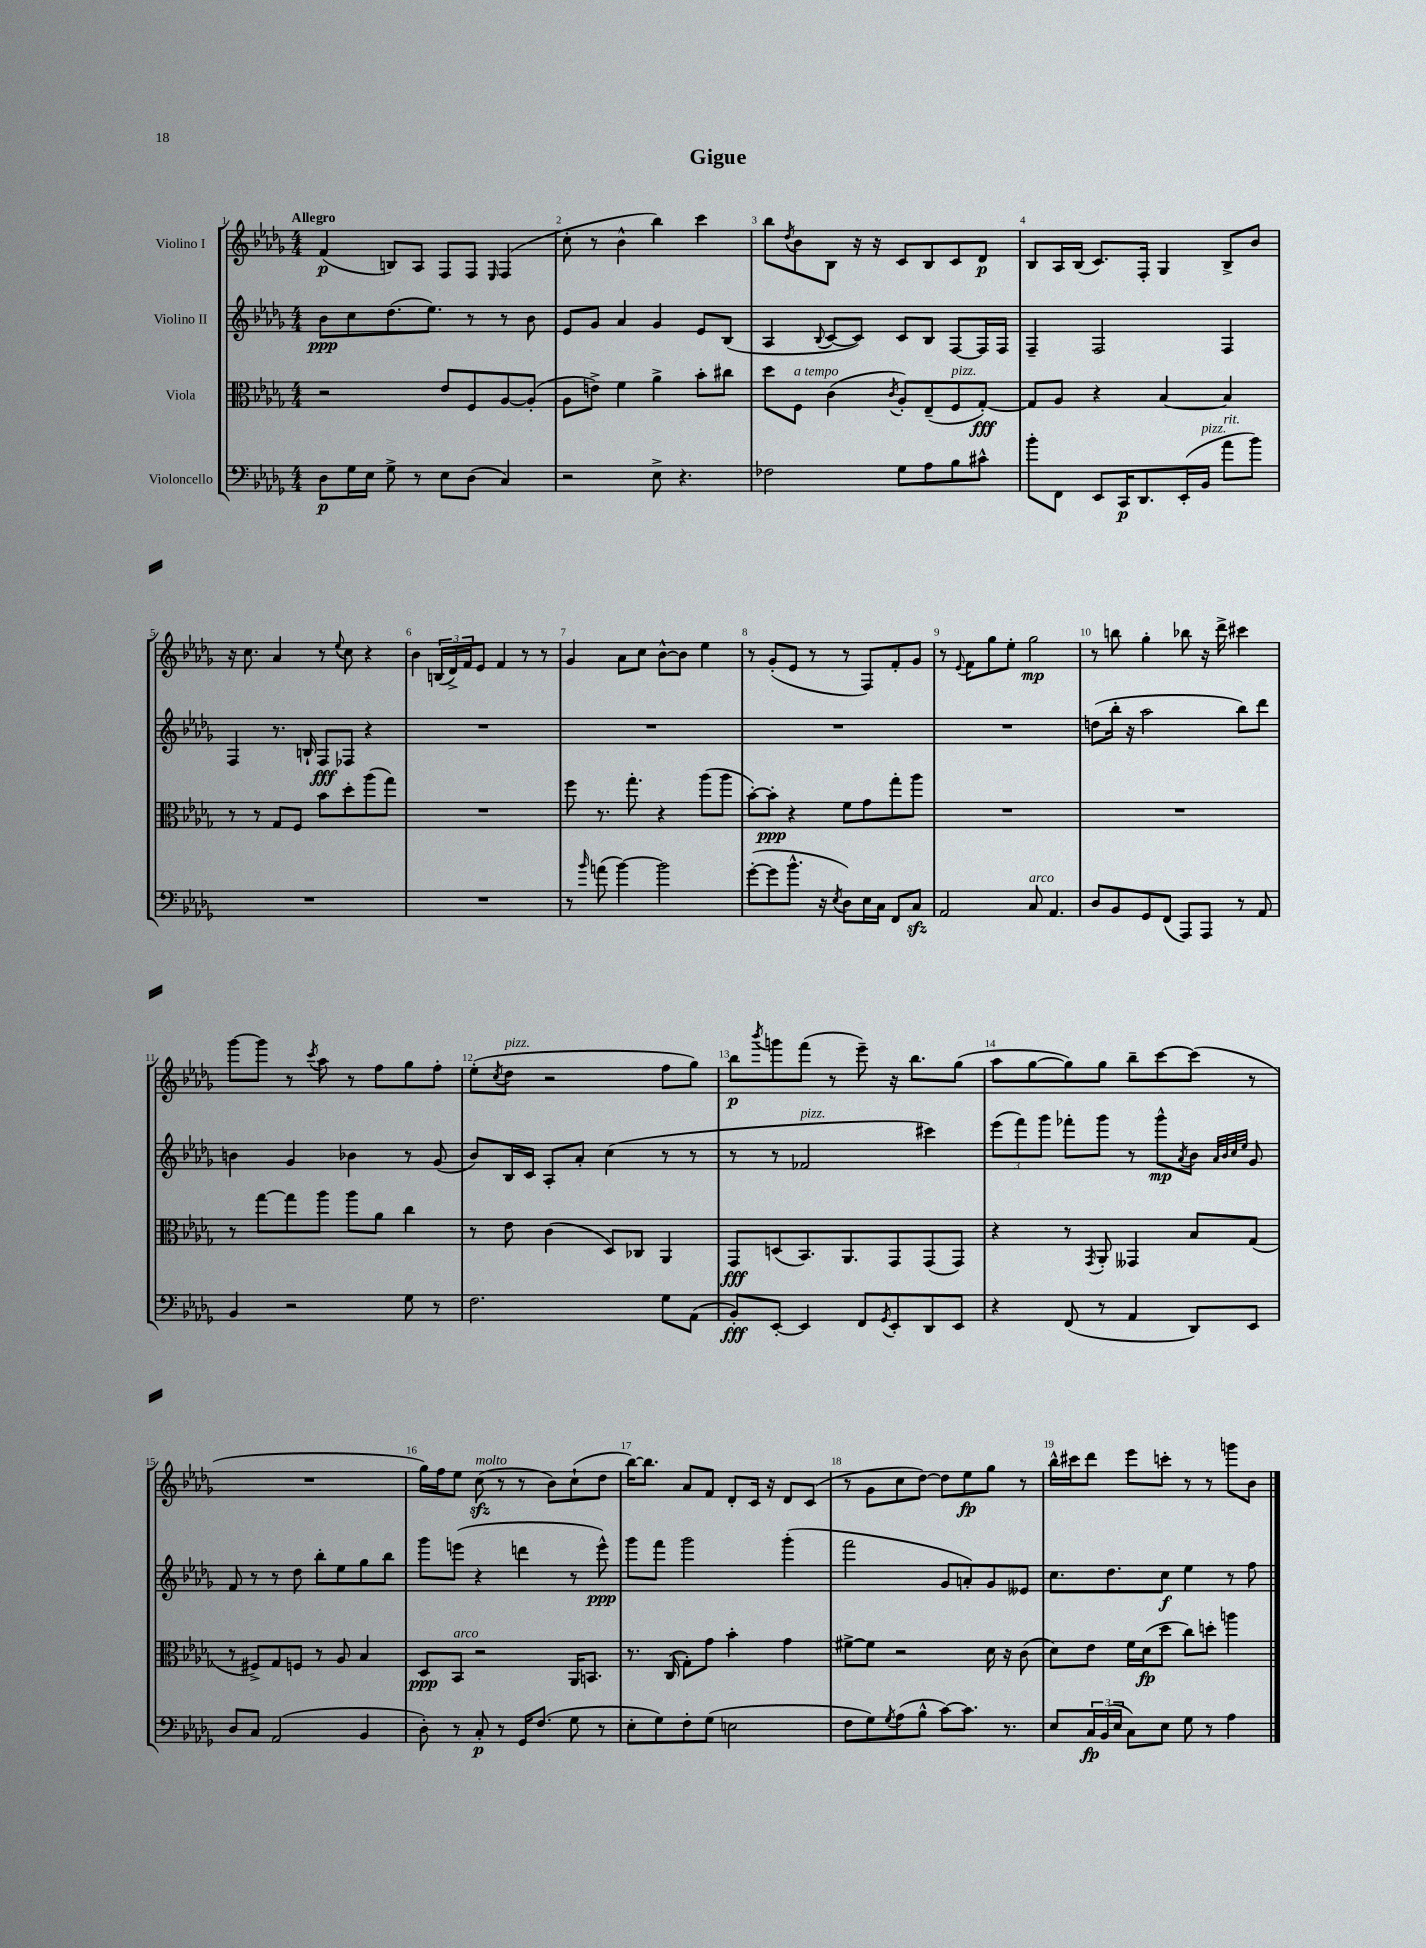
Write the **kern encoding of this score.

**kern	**kern	**kern	**kern
*staff4	*staff3	*staff2	*staff1
*clefF4	*clefC3	*clefG2	*clefG2
*k[b-e-a-d-g-]	*k[b-e-a-d-g-]	*k[b-e-a-d-g-]	*k[b-e-a-d-g-]
*M4/4	*M4/4	*M4/4	*M4/4
8D-\L	2r	8b-\L	(4f/
16G-\L	.	8cc\	.
16E-\JJ	.	.	.
8G-^\	.	(8.dd-\	8B/L)
8r	.	.	8A-/J
.	.	8.ee-\J)	.
8E-\L	8e-/L	.	8F/L
(8D-\J	8F/	8r	8F/J
.	.	.	16qqE-/
4C/)	[8A-/	8r	(4F/
.	(8A-'/]J	8b-\	.
=	=	=	=
2r	8A-\L	8e-/L	8cc'\
.	8e^\J)	8g-/J	8r
.	4f\	4a-/	4b-^^\
8E-^\	4a-^\	4g-/	4bb-\)
4.r	.	.	.
.	8b-'\L	8e-/L	4ccc\
.	8cc#\J	(8B-/J	.
=	=	=	=
2F-\	8dd-\L	4A-/	8bb-\L
.	.	.	8qdd-/
.	8F\J	.	8b-\
.	.	8qqB-/	.
.	(4c\	[8c/L	8B-\J
.	.	8c/]J)	16r
.	.	.	16r
.	8qc/	.	.
8G-\L	8A-'/L)	8c/L	8c/L
8A-\	(8E-~/	8B-/J	8B-/
8B-\	8F/	[8F/L	8c/
8c#^^\J	[8G-'/J)	16F/]L	8d-/J
.	.	16F/JJ	.
=	=	=	=
8b-'\L	8G-/]L	4F~/	8B-/L
8FF\J	8A-/J	.	16A-/L
.	.	.	(16B-/JJ
8EE-/L	4r	2F/	8.c/L)
16CC/K	.	.	.
8.DD-/	.	.	16F'/Jk
.	[4B-/	.	4G-/
(16EE-'/L	.	.	.
16BB-/JJ	.	.	.
8a-\L	4B-/]	4F/	8B-^/L
8b-\J)	.	.	8b-/J
=	=	=	=
1r	8r	4F/	16r
.	.	.	8.cc\
.	8r	.	.
.	8G-/L	8.r	4a-/
.	8F/J	.	.
.	.	16B`/	.
.	8b-\L	8F/L	8r
.	.	.	8qqee-/
.	8dd-'\	8F-/J	8cc\
.	(8aa-\	4r	4r
.	8gg-\J)	.	.
=	=	=	=
1r	1r	1r	4b-\
.	.	.	(24B/LL
.	.	.	24d-^/)
.	.	.	24f/J
.	.	.	8e-/J
.	.	.	4f/
.	.	.	8r
.	.	.	8r
=	=	=	=
8r	8ff\	1r	4g-/
16qqb-/	.	.	.
(8a\	8.r	.	.
[4b-\)	.	.	8a-\L
.	8.gg-'\	.	.
.	.	.	8cc\J
2b-\]	4r	.	[8b-^^\L
.	.	.	8b-\]J
.	(8aa-\L	.	4ee-\
.	8aa-\J	.	.
=	=	=	=
([8g-'\L	[8b-'\L)	1r	8r
8g-\]	8b-'\]J	.	(8g-'/L
8.b-^^\J	4r	.	8e-/J
.	.	.	8r
16r	.	.	.
8qE-/	.	.	.
8D-\L)	8f\L	.	8r
16E-\L	8g-\	.	8F/L)
16C\JJ	.	.	.
8FF/L	8gg-'\	.	8f'/
8C/J	8aa-\J	.	8g-/J
=	=	=	=
2AA-/	1r	1r	8r
.	.	.	8qqe-/
.	.	.	8f\L
.	.	.	8gg-\
.	.	.	8ee-'\J
8C/	.	.	2gg-\
4.AA-/	.	.	.
=	=	=	=
8D-/L	1r	(8dd\L	8r
8BB-/	.	16bb-'\Jk	8bb\
.	.	16r	.
8GG-/	.	2aa-\	4gg-'\
(8FF/J	.	.	.
8AAA-/L)	.	.	8bb-\
8AAA-/J	.	.	16r
.	.	.	16ddd-^\
8r	.	8bb-\L)	4ccc#\
8AA-/	.	8ddd-\J	.
=	=	=	=
4BB-/	8r	4b\	[8ggg-\L
.	[8gg-\L	.	8ggg-\]J
2r	8gg-\]	4g-/	8r
.	.	.	8qccc/
.	8aa-\J	.	8aa-\
.	8aa-\L	4b-\	8r
.	8a-\J	.	8ff\L
8G-\	4cc\	8r	8gg-\
8r	.	(8g-/	8ff'\J
=	=	=	=
2.F\	8r	8b-/L)	(8ee-'\L
.	.	.	8qcc/
.	8e-\	16B-/L	8dd-\J
.	.	16c/JJ	.
.	(4c\	8A-'/L	2r
.	.	8a-'/J	.
.	8D-/L)	(4cc\	.
.	8C-/J	.	.
8G-\L	4AA-/	8r	8ff\L
(8AA-\J	.	8r	8gg-\J)
=	=	=	=
8BB-'/L)	8GG-/L	8r	8bb-\L
.	.	.	8qbbb-/
[8EE-'/J	(8D/	8r	8ggg\
4EE-/]	8.BB-/)	2f-/	(8fff\J
.	.	.	8r
.	8.AA-/	.	.
8FF/L	.	.	8eee-~\)
8qGG-/	.	.	.
8EE-'/	8GG-/	.	16r
.	.	.	8.bb-\L
8DD-/	(8GG-/	4ccc#\)	.
8EE-/J	8GG-/J)	.	(8gg-\J
=	=	=	=
4r	4r	(12eee-\L	8aa-\L
.	.	12fff\)	.
.	.	.	[8gg-\
.	.	12ggg-\J	.
(8FF/	8r	8fff-'\L	8gg-\])
.	8qGG-/	.	.
8r	8AA-'/	8ggg-\J	8gg-\J
4AA-/	4GG--/	8r	8bb-~\L
.	.	8ggg-^^\L	[8ccc\
.	.	8qa-/	.
8DD-/L)	8B-/L	8b-\J	(8ccc\]J
.	.	32qqa-/LLL	.
.	.	32qqb-/	.
.	.	32qqcc/	.
.	.	32qqee-/JJJ	.
8EE-/J	(8G-/J	8g-/	8r
=	=	=	=
8D-/L	8r	8f/	1r
8C/J	8F#^/L)	8r	.
(2AA-/	8G-/	8r	.
.	8F/J	8dd-\	.
.	8r	8bb-'\L	.
.	8A-/	8ee-\	.
4BB-/	4B-/	8gg-\	.
.	.	8bb-\J	.
=	=	=	=
8D-'\)	8D-/L	8ggg-\L	16gg-\LL)
.	.	.	16ff\J
8r	8BB-/J	(8eee\J	8ee-\J
8C'/	2r	4r	(8cc\
8r	.	.	8r
16GG-/LK	.	4ddd\	8r
(8.F/J	.	.	.
.	.	.	8b-\L)
8G-\	16AA-/LK	8r	(8cc`\
.	8.BB/J	.	.
8r	.	8eee^^\)	8dd-\J
=	=	=	=
8E-'\L	8.r	8ggg-\L	[16bb-\LK)
.	.	.	8.bb-\]J
8G-\)	.	8fff\J	.
.	(16C/	.	.
8F'\	8G-'\L)	2ggg-\	8a-/L
(8G-\J	8g-\J	.	8f/J
2E\	4b-'\	.	8d-'/L
.	.	.	16c/Jk
.	.	.	16r
.	4g-\	(4ggg-'\	8d-/L
.	.	.	(8c/J
=	=	=	=
8F\L	[8f#^\L	2fff\	8r
8G-\)	8f#\]J	.	8g-\L
8qG-/	.	.	.
(8A-\	2r	.	8cc\
8B-^^\J	.	.	[8dd-\J)
[8c\L)	.	8g-/L	8dd-\]L
8.c\]J	.	8a'/)	8ee-\
.	16d-\	8g-/	8gg-\J
8.r	16r	.	.
.	(8c\	8e--/J	8r
=	=	=	=
8E-/L	8d-\L)	8.cc\L	16bb-^^\LL
.	.	.	16ccc#\J
24C/L	8e-\J	.	8ddd-\J
(24BB-/	.	.	.
.	.	8.dd-\	.
24E-/JJ	.	.	.
8C\L)	16f\LL	.	8eee-\L
.	(16d-\J	.	.
8E-\J	8dd-\J	8cc\J	8ccc'\J
8G-\	8cc\L)	4ee-\	8r
8r	8dd'\J	.	8r
4A-\	4aa\	8r	8ggg\L
.	.	8ff\	8b-\J
==	==	==	==
*-	*-	*-	*-
